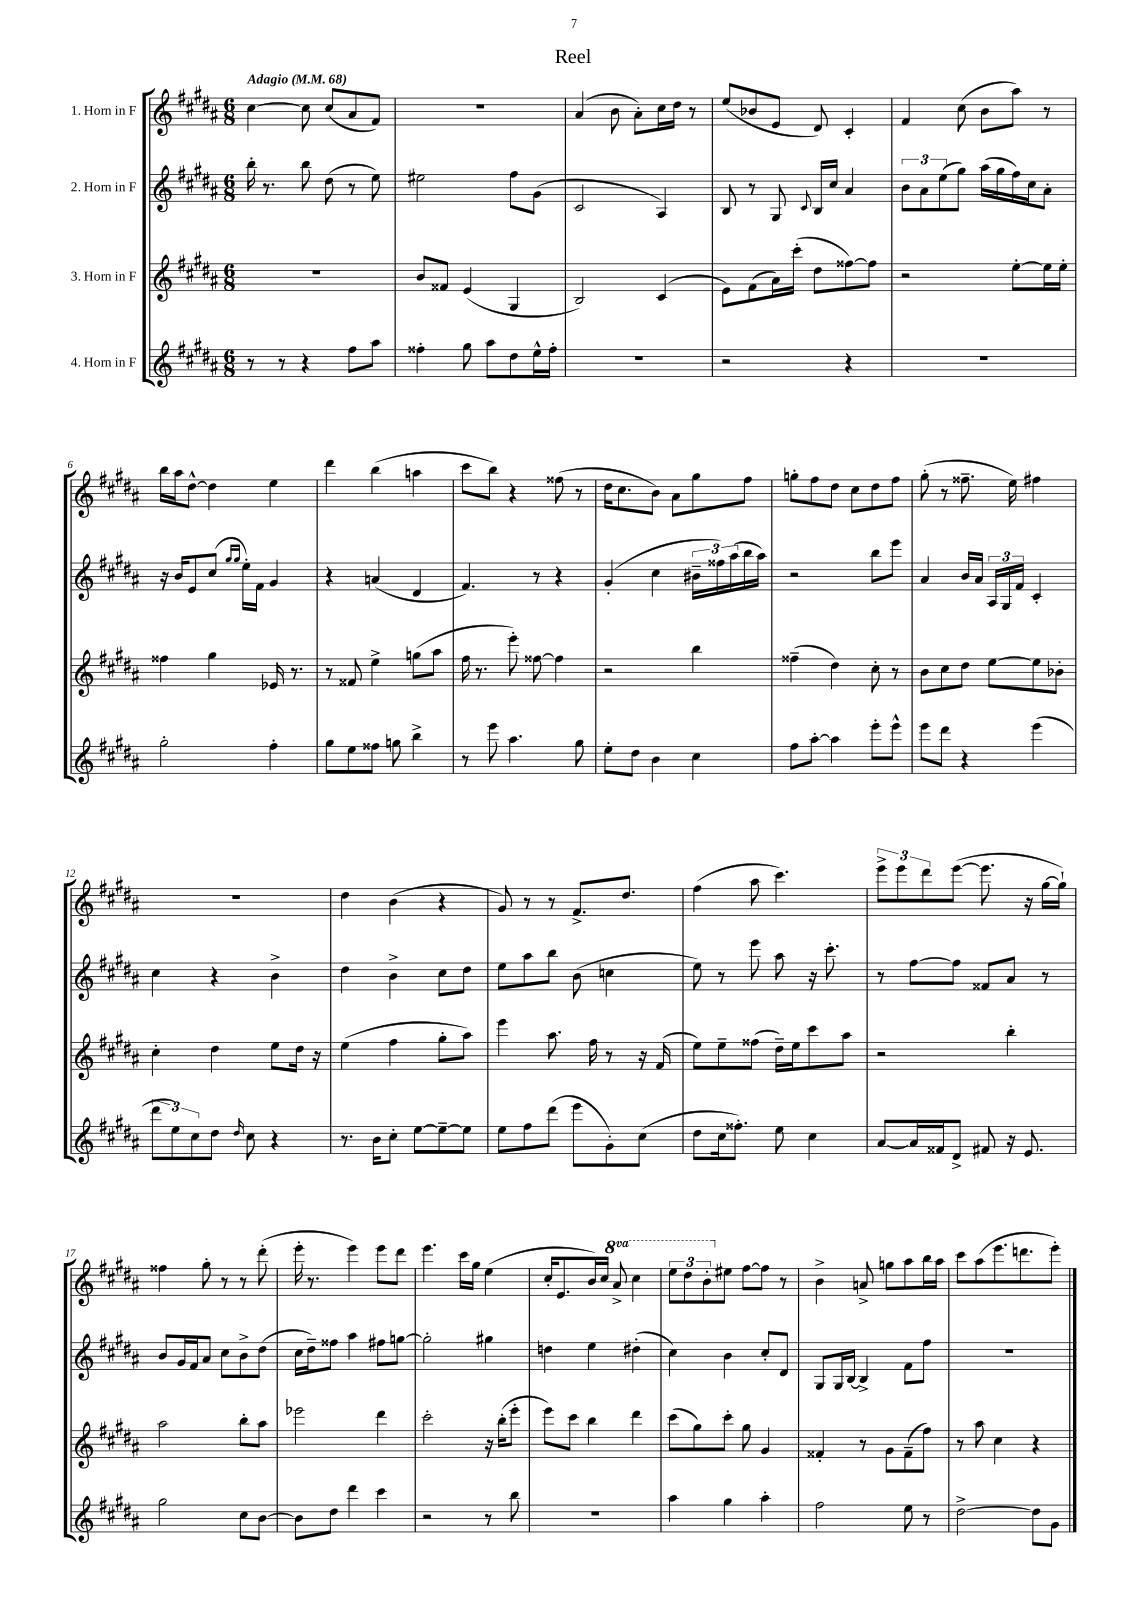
\header { title = "Reel" }
<<
\new StaffGroup <<
\new Staff = "s0" \with { instrumentName = "1. Horn in F" } {
    \clef treble \key b \major \numericTimeSignature \time 6/8 \set Staff.ottavationMarkups = #ottavation-simple-ordinals \tempo "Adagio" 4 = 68
    cis''4~ cis''8 cis''8( ais'8 fis'8) |
    R2. |
    ais'4( b'8 ais'8-.) cis''16 dis''16 r8 |
    e''8( bes'8 e'8 dis'8) cis'4-. |
    fis'4 cis''8( b'8 ais''8) r8 |
    b''16 ais''16 dis''8~-^ dis''4 e''4 |
    dis'''4 b''4( a''4 |
    cis'''8 b''8) r4 fisis''8( r8 |
    dis''16 cis''8. b'8) ais'8 gis''8 fis''8 |
    g''8-. fis''8 dis''8 cis''8 dis''8 fis''8 |
    gis''8-.( r8 fisis''8.-- e''16) fis''4 |
    R2. |
    dis''4 b'4( r4 |
    gis'8) r8 r8 fis'8.-> dis''8. |
    fis''4( ais''8 cis'''4.) |
    \tuplet 3/2 { e'''8-> e'''8 dis'''8 } e'''8~( e'''8. r16 gis''16~ gis''16-!) |
    fisis''4 gis''8-. r8 r8 dis'''8-.( |
    e'''16-. r8. e'''4) e'''8 dis'''8 |
    e'''4. cis'''16 gis''16 e''4( |
    cis''16-. e'8. b'16) cis''16 \ottava #1 ais''8-> cis'''4 |
    \tuplet 3/2 { e'''8 dis'''8 b''8-. \ottava #0 } eis''8 fis''8~ fis''8 r8 |
    b'4-> a'8-> g''8 ais''8 b''16 ais''16 |
    cis'''8 ais''8( e'''8. d'''8. e'''8-.) \bar "|." |
}
\new Staff = "s1" \with { instrumentName = "2. Horn in F" } {
    \clef treble \key b \major \numericTimeSignature \time 6/8
    b''16-. r8. b''8 dis''8( r8 e''8) |
    eis''2 fis''8 gis'8( |
    cis'2 ais4) |
    b8 r8 gis8 \appoggiatura { cis'8 } b16 cis''16 ais'4 |
    \tuplet 3/2 { b'8 ais'8 e''8( } gis''8) ais''16( gis''16 fis''16) cis''16 ais'8-. |
    r16 b'16 e'8 cis''8( \grace { gis''16 gis''16 } e''16-.) fis'16 gis'4 |
    r4 a'4( dis'4 |
    fis'4.) r8 r4 |
    gis'4-.( cis''4 \tuplet 3/2 { bis'16-- fisis''16) ais''16( } b''16 ais''16) |
    r2 b''8 e'''8 |
    ais'4 b'16 ais'16 \tuplet 3/2 { ais16 gis16 fis'16 } cis'4-. |
    cis''4 r4 b'4-> |
    dis''4 b'4-> cis''8 dis''8 |
    e''8 ais''8 b''8 b'8( c''4 |
    e''8) r8 e'''8 ais''8 r16 cis'''8.-. |
    r8 fis''8~ fis''8 fisis'8 ais'8 r8 |
    b'8 gis'16 fis'16 ais'8 cis''8 b'8-> dis''8( |
    cis''16 dis''16--) fisis''8 ais''4 fis''8 g''8~ |
    g''2-. gis''4 |
    d''4 e''4 dis''4-.( |
    cis''4) b'4 cis''8-. dis'8 |
    gis8 gis16 b16~ b4-> fis'8 fis''8 |
    R2. \bar "|." |
}
\new Staff = "s2" \with { instrumentName = "3. Horn in F" } {
    \clef treble \key b \major \numericTimeSignature \time 6/8
    R2. |
    b'8 fisis'8 e'4( gis4 |
    b2) cis'4( |
    e'8) fis'8( ais'16) cis'''16-.( dis''8 fisis''8~) fisis''8 |
    r2 e''8~-. e''16 e''16-. |
    fisis''4 gis''4 ees'16 r8. |
    r8 fisis'8 e''4-> g''8( ais''8 |
    fis''16 r8. e'''8-.) fisis''8~ fisis''4 |
    r2 b''4 |
    fisis''4--( dis''4) cis''8-. r8 |
    b'8 cis''8 dis''8 e''8~ e''8 bes'8-. |
    cis''4-. dis''4 e''8 dis''16 r16 |
    e''4( fis''4 gis''8-. ais''8) |
    e'''4 ais''8. fis''16 r8 r16 fis'16( |
    e''8) e''8-- fisis''8( dis''16--) e''16 cis'''8 ais''8 |
    r2 b''4-. |
    ais''2 b''8-. ais''8 |
    ees'''2 dis'''4 |
    cis'''2-. r16 b''16-.( e'''8-. |
    e'''8) cis'''8 b''4 dis'''4 |
    cis'''8( gis''8) cis'''8-. gis''8 gis'4 |
    fisis'4-. r8 gis'8 fisis'8--( fis''8) |
    r8 ais''8 cis''4 r4 \bar "|." |
}
\new Staff = "s3" \with { instrumentName = "4. Horn in F" } {
    \clef treble \key b \major \numericTimeSignature \time 6/8
    r8 r8 r4 fis''8 ais''8 |
    fisis''4-. gis''8 ais''8 dis''8 e''16-^ fisis''16-. |
    R2. |
    r2 r4 |
    R2. |
    gis''2-. fis''4-. |
    gis''8 e''8 fisis''8 g''8 b''4-> |
    r8 e'''8 ais''4. gis''8 |
    e''8-. dis''8 b'4 cis''4 |
    fis''8 ais''8~-. ais''4 e'''8-. e'''8-^ |
    e'''8 dis'''8 r4 e'''4( |
    \tuplet 3/2 { dis'''8 e''8) cis''8 } dis''8 \grace { dis''16 } cis''8 r4 |
    r8. b'16 cis''8-. e''8~ e''8~-- e''8 |
    e''8 fis''8 dis'''8( e'''8 gis'8-.) cis''8( |
    dis''8 cis''16 fisis''8.-.) e''8 cis''4 |
    ais'8~ ais'16 fisis'16 dis'8-> fis'8 r16 e'8. |
    gis''2 cis''8 b'8~ |
    b'8 dis''8 dis'''4 cis'''4 |
    r2 r8 b''8 |
    R2. |
    ais''4 gis''4 ais''4-. |
    fis''2 e''8 r8 |
    dis''2~-> dis''8 gis'8 \bar "|." |
}
>>
>>
